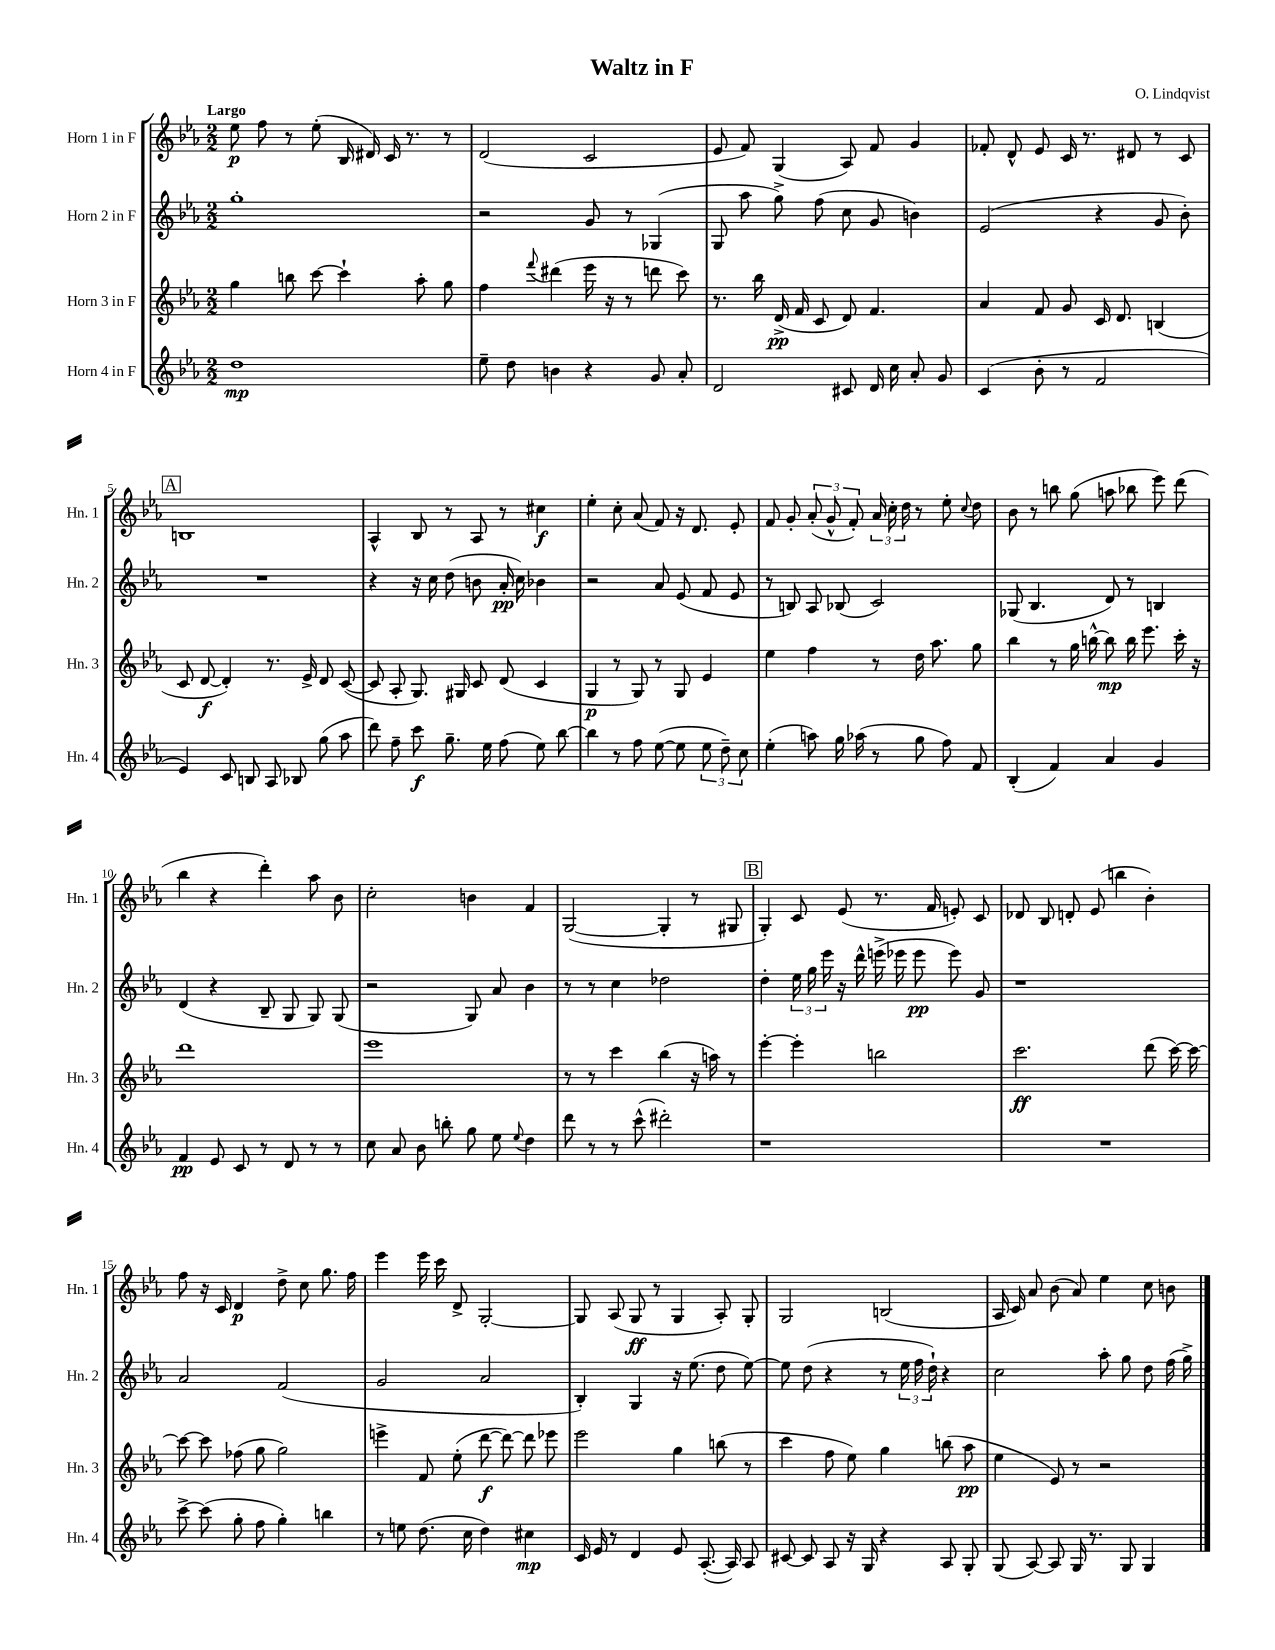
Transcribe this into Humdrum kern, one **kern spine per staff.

**kern	**kern	**kern	**kern
*staff4	*staff3	*staff2	*staff1
*clefG2	*clefG2	*clefG2	*clefG2
*k[b-e-a-]	*k[b-e-a-]	*k[b-e-a-]	*k[b-e-a-]
*M2/2	*M2/2	*M2/2	*M2/2
1dd	4gg	1gg'	8ee-
.	.	.	8ff
.	8bb	.	8r
.	[8ccc	.	(8ee-'
.	4ccc`]	.	16B-
.	.	.	16d#)
.	.	.	16c
.	.	.	8.r
.	8aa-'	.	.
.	8gg	.	8r
=	=	=	=
8ee-~	4ff	2r	(2d
8dd	.	.	.
.	8qqfff	.	.
4b	(4ddd#	.	.
4r	16eee-	8g	2c
.	16r	.	.
.	8r	8r	.
8g	8ddd	(4G-	.
8a-'	8ccc)	.	.
=	=	=	=
2d	8.r	8G	8e-
.	.	8aa-	8f)
.	16bb-	.	.
.	(16d^	8gg^)	(4G
.	16f	.	.
.	8c	(8ff	.
8c#	8d)	8cc	8A-)
16d	4.f	8g	8f
16cc	.	.	.
8a-'	.	4b)	4g
8g	.	.	.
=	=	=	=
(4c	4a-	(2e-	8f-'
.	.	.	8d^^
8b-'	8f	.	8e-
8r	8g	.	16c
.	.	.	8.r
2f	16c	4r	.
.	8.d	.	.
.	.	.	8d#
.	(4B	8g	8r
.	.	8b-')	8c
=	=	=	=
4e-)	8c	1r	1B
.	[8d	.	.
8c	4d'])	.	.
8B	.	.	.
8A-	8.r	.	.
8B-	.	.	.
.	16e-^	.	.
(8gg	8d	.	.
8aa-	([8c	.	.
=	=	=	=
8ddd)	8c]	4r	4A-^^
8ff~	8A-'	.	.
8ccc	8.G)	16r	8B-
.	.	16cc	.
8.gg~	.	(8dd	8r
.	16G#	.	.
.	8c	8b	8A-
16ee-	.	.	.
(8ff	(8d	16a-'	8r
.	.	16cc)	.
8ee-)	4c	4b-	4cc#
[8bb-	.	.	.
=	=	=	=
4bb-]	4G	2r	4ee-'
8r	8r	.	8cc'
8ff	8G)	.	(8a-
([8ee-	8r	8a-	8f)
8ee-]	8G	(8e-	16r
.	.	.	8.d
12ee-	4e-	8f	.
12dd~)	.	.	.
.	.	8e-	8e-'
12cc	.	.	.
=	=	=	=
(4ee-'	4ee-	8r	8f
.	.	8B)	8g'
8aa)	4ff	8A-	(12a-'
.	.	.	12g^^
16gg	.	(8B-	.
.	.	.	12f')
(16aa-	.	.	.
8r	8r	2c)	24a-
.	.	.	24cc'
.	.	.	24dd
8gg	16dd	.	8r
.	8.aa-	.	.
8ff)	.	.	8ee-'
.	.	.	8qqcc
8f	8gg	.	8dd
=	=	=	=
(4B-'	4bb-	(8G-	8b-
.	.	4.B-	8r
4f)	8r	.	8bb
.	16gg	.	(8gg
.	[16bb^^	.	.
4a-	8bb]	8d)	8aa
.	16bb	8r	8bb-
.	8.eee-	.	.
4g	.	4B	8eee-)
.	16ccc'	.	(8ddd
.	16r	.	.
=	=	=	=
4f	1ddd	(4d	4bb-
8e-	.	4r	4r
8c	.	.	.
8r	.	8B-~	4ddd')
8d	.	8G	.
8r	.	8G)	8aa-
8r	.	(8G	8b-
=	=	=	=
8cc	1eee-	2r	2cc'
8a-	.	.	.
8b-	.	.	.
8bb'	.	.	.
8gg	.	8G)	4b
8ee-	.	8a-	.
8qqee-	.	.	.
4dd	.	4b-	4f
=	=	=	=
8ddd	8r	8r	([2G
8r	8r	8r	.
8r	4ccc	4cc	.
(8ccc^^	.	.	.
2ddd#')	(4bb-	2dd-	4G']
.	16r	.	8r
.	16aa)	.	.
.	8r	.	8G#
=	=	=	=
1r	[4eee-'	4dd'	4G')
.	4eee-']	24ee-	8c
.	.	24gg	.
.	.	24eee-	.
.	.	16r	(8e-
.	.	16ddd^^	.
.	2bb	(16eee^	8.r
.	.	16eee-	.
.	.	8eee-	.
.	.	.	16f
.	.	8eee-)	8e')
.	.	8g	8c
=	=	=	=
1r	2.ccc	1r	8d-
.	.	.	8B-
.	.	.	8d'
.	.	.	(8e-
.	.	.	4bb
.	(8ddd	.	4b-')
.	[16ccc)	.	.
.	16ccc_	.	.
=	=	=	=
[8ccc^	8ccc_	2a-	8ff
(8ccc]	8ccc]	.	16r
.	.	.	16c
8gg'	(8ff-	.	4d
8ff	8gg	.	.
4gg')	2gg)	(2f	8dd^
.	.	.	8cc
4bb	.	.	8.gg
.	.	.	16ff
=	=	=	=
8r	4eee^	2g	4eee-
8ee	.	.	.
(8.dd	8f	.	16eee-
.	.	.	16ccc
.	(8ee-'	.	8d^
16cc	.	.	.
4dd)	[8ddd	2a-	[2G'
.	8ddd_)	.	.
4cc#	8ddd]	.	.
.	8eee-	.	.
=	=	=	=
16c	2eee-	4B-')	8G]
16e-	.	.	.
8r	.	.	(8A-
4d	.	4G	8G
.	.	.	8r
8e-	4gg	16r	4G
.	.	(8.ee-	.
([8.A-'	.	.	.
.	(8bb	8dd	8A-')
16A-])	.	.	.
8A-	8r	[8ee-)	8G'
=	=	=	=
[8c#	4ccc	8ee-]	2G
8c#]	.	(8dd	.
8A-	8ff	4r	.
16r	8ee-)	.	.
16G	.	.	.
4r	4gg	8r	(2B
.	.	24ee-	.
.	.	24ff	.
.	.	24dd`)	.
8A-	(8bb	4r	.
8G'	8aa-	.	.
=	=	=	=
(8G	4ee-	2cc	16A-
.	.	.	16c)
[8A-)	.	.	8a-
8A-]	8e-)	.	(8b-
16G	8r	.	8a-)
8.r	.	.	.
.	2r	8aa-'	4ee-
8G	.	8gg	.
4G	.	8dd	8cc
.	.	(16ff	8b
.	.	16gg^)	.
==	==	==	==
*-	*-	*-	*-
